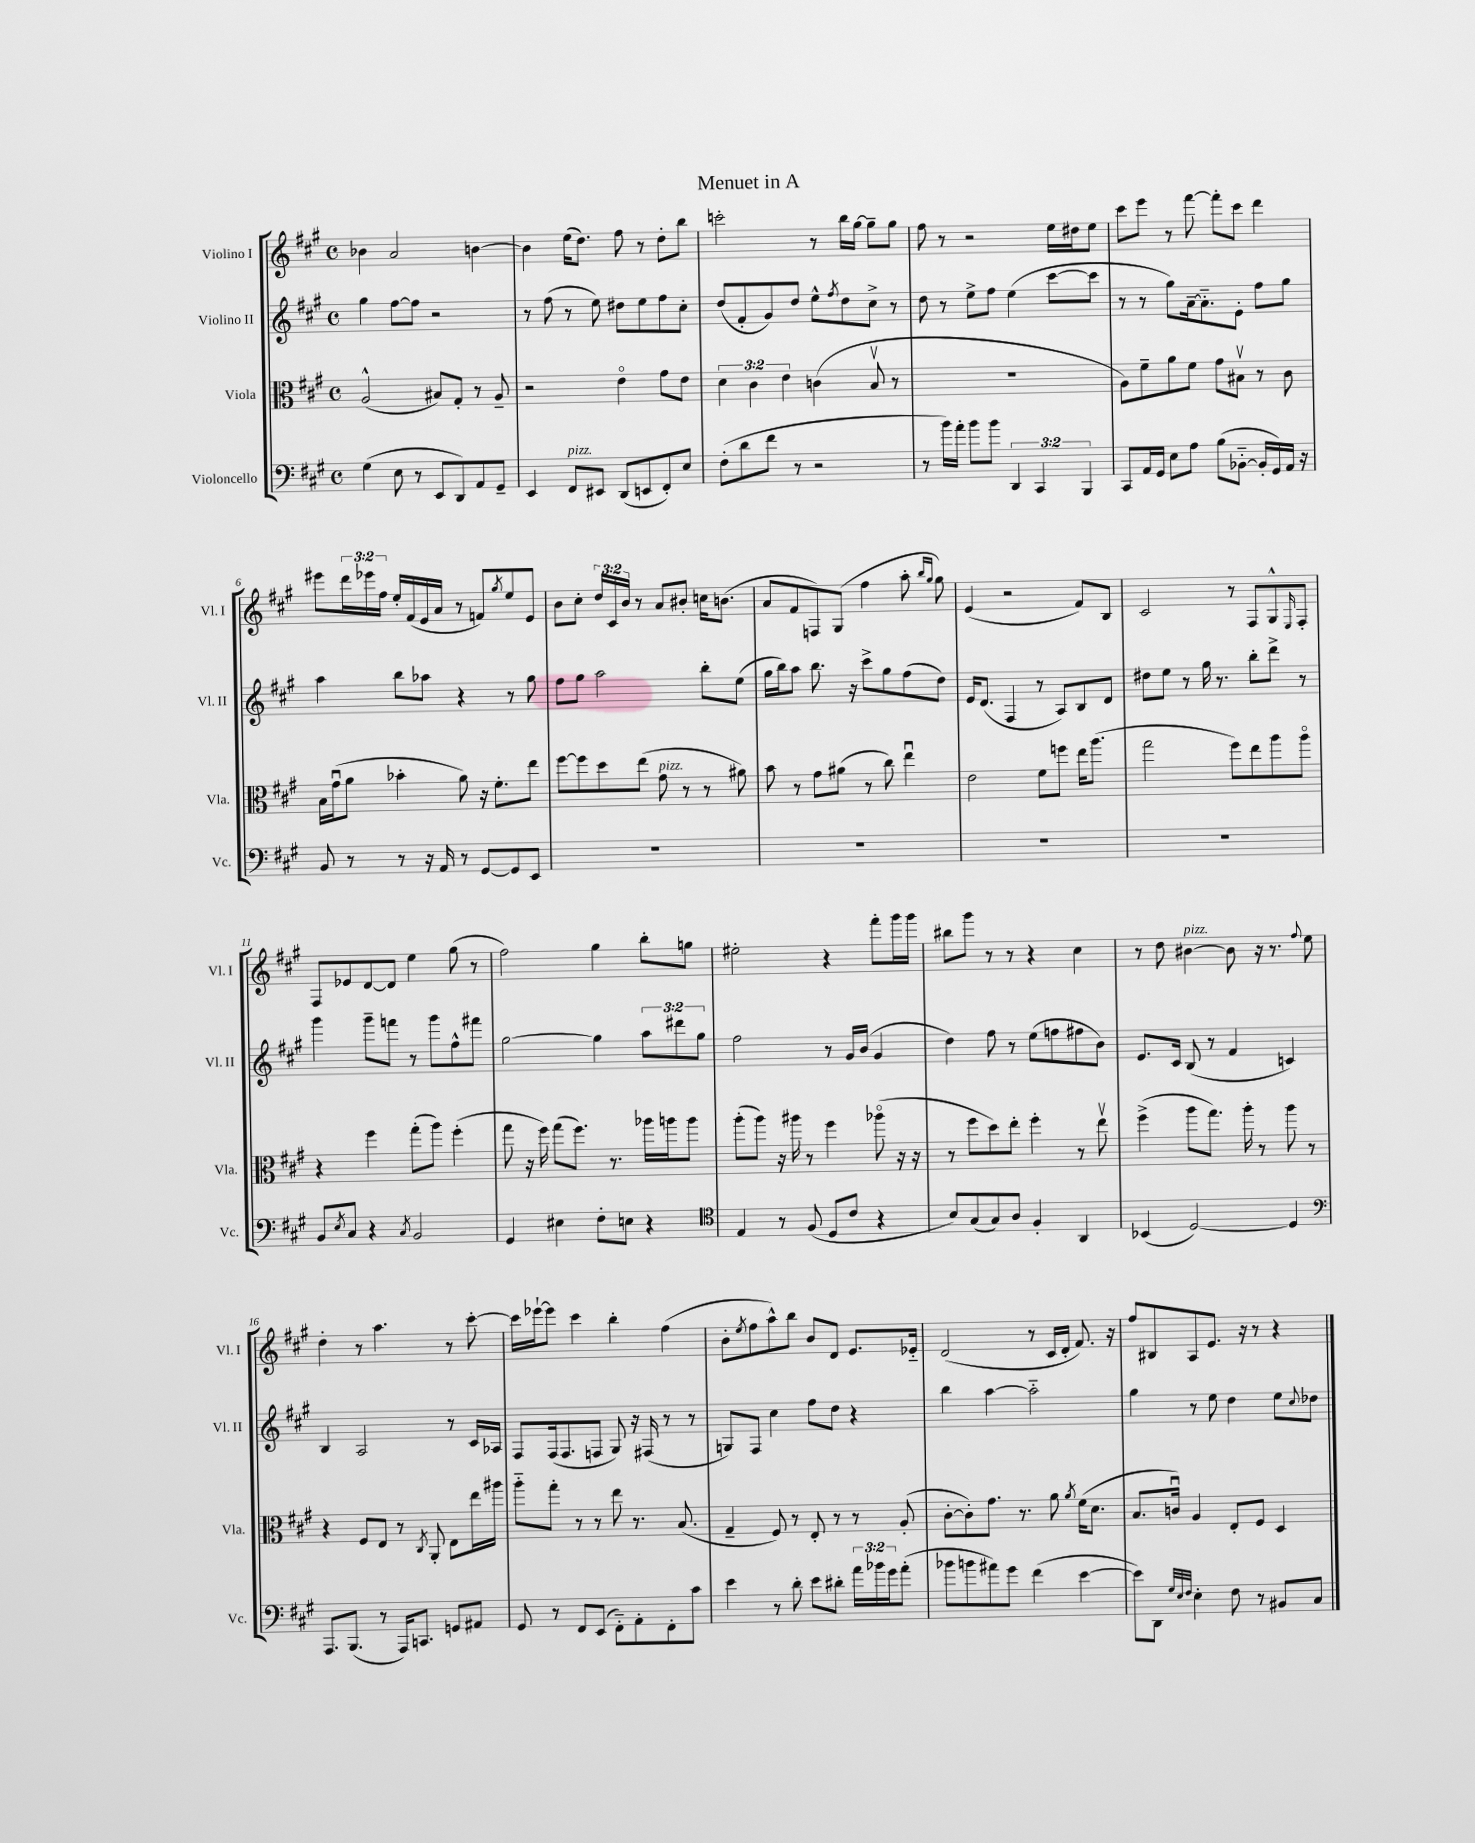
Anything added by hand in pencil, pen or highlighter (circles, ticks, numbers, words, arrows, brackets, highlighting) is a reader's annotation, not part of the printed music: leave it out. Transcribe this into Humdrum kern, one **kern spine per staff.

**kern	**kern	**kern	**kern
*part4	*part3	*part2	*part1
*staff4	*staff3	*staff2	*staff1
*I"Violoncello	*I"Viola	*I"Violino II	*I"Violino I
*I'Vc.	*I'Vla.	*I'Vl. II	*I'Vl. I
*clefF4	*clefC3	*clefG2	*clefG2
*k[f#c#g#]	*k[f#c#g#]	*k[f#c#g#]	*k[f#c#g#]
*M4/4	*M4/4	*M4/4	*M4/4
*met(c)	*met(c)	*met(c)	*met(c)
=1	=1	=1	=1
(4G#\	(2A^^/	4gg#\	4b-X\
8E\	.	[8ff#\L	2a/
8r	.	8ff#\J]	.
8EE/L	8B#X/L)	2r	.
8DD/)	8G#'/J	.	.
8AA/	8r	.	[4bn\
8GG#~/J	8A~/	.	.
=2	=2	=2	=2
4EE/	2r	8r	4b\]
.	.	(8ff#\	.
!LO:TX:a:i:t=pizz.	!	!	!
8FF#/L	.	8r	(16ee\KL
.	.	.	8.dd\J)
8EE#X/J	.	8ee\)	.
(8DD/L	4e\	8dd#X\L	8ff#\
8EEn/	.	8ee\	8r
8FF#'/)	8g#\L	8ff#\	8dd'\L
8E/J	8e\J	8cc#'\J	8bb\J
=3	=3	=3	=3
(8F#'\L	6d\	(8dd/L	2cccn'\
8d\	.	8f#'/	.
.	6c#\	.	.
8f#\J	.	8g#/)	.
.	6e\	.	.
8r	.	8dd/J	.
2r	(4cn\	8ee^^\L	8r
.	.	8qff#/	.
.	.	8dd\	16bb\LL
.	.	.	[16gg#\JJ
.	8Bv/	8cc#^\J	8gg#~\L]
.	8r	8r	8gg#\J
=4	=4	=4	=4
8r	1r	8dd\	8ff#\
16b\LL)	.	8r	8r
16a'\JJ	.	.	.
8b\L	.	8ee^\L	2r
8b\J	.	8ff#\J	.
6DD/	.	(4ee\	.
6CC#/	.	.	.
.	.	[8ccc#\L	16ee\LL
.	.	.	16dd#X\J
6BBB/	.	.	.
.	.	8ccc#\J]	8ee\J
=5	=5	=5	=5
8CC#/L	8A\L)	8r	8ccc#\L
16AA/L	8f#~\	8r	8eee\J
16GG#/JJ	.	.	.
8E\L	8a\	8gg#\L)	8r
8A\J	8f#\J	[16a~\k	[8fff#\
.	.	8.a\]	.
(8B\L	8g#\L	.	8fff#'\L]
[8BB-X\J	8B#Xv\J	8e'\J	8ccc#\J
16BB-'/LL]	8r	8ff#\L	4ddd\
16GG#/)	.	.	.
16AA/JJ	8c#\	8gg#\J	.
16r	.	.	.
!!LO:LB:g=z
=6	=6	=6	=6
8BB/	16B\LL	4aa\	8eee#X\L
.	(16g#u\J	.	.
8r	8a\J	.	24ddd\L
.	.	.	24eee-X\
.	.	.	24ff#\JJ
8r	4b-X'\	8bb\L	16ee'/LL
.	.	.	(16f#/
16r	.	8aa-X\J	16e/
16AA/	.	.	16a/JJ
8r	8a\)	4r	8r
[8GG#/L	16r	.	8fn/L)
.	8.f#'\L	.	.
.	.	.	8qgg#/
8GG#/]	.	8r	8ee/
8EE/J	8ee\J	8gg#\	8e/J
=7	=7	=7	=7
1r	[8ff#\L	8ff#\L	8b\L
.	8ff#\]	8gg#\J	8cc#'\J
.	8dd\	2aa\	24dd/LL
.	.	.	24c#/
.	.	.	24b/JJ
.	(8ee\J	.	8r
!	!LO:TX:a:i:t=pizz.	!	!
.	8g#\	.	8a/L
.	8r	.	8b#X'/J
.	8r	8bb'\L	16ccn\KL
.	.	.	(8.bn\J
.	8a#X\)	(8ee\J	.
=8	=8	=8	=8
1r	8b\	16gg#\LL	8a/L
.	.	16bb\J)	.
.	8r	8aa\J	8f#/
.	8g#\L	8.bb\	8Fn/)
.	(8a#X\J	.	(8G#/J
.	.	16r	.
.	8r	8ccc#^\L	4ff#\
.	8cc#\)	8gg#\	.
.	4eeu\	(8ff#\	8aa'\
.	.	.	16qqbb/LL
.	.	.	16qqgg#/JJ
.	.	8dd\J)	8gg#\)
=9	=9	=9	=9
1r	2e\	16e/KL	(4e/
.	.	(8.d/J	.
.	.	4F#/	2r
.	8f#\L	8r	.
.	8ffn\J	8A/L)	.
.	16ee\KL	8B/	8f#/L)
.	(8.aa\J	.	.
.	.	8d/J	8B/J
=10	=10	=10	=10
1r	2gg#\	8dd#X\L	2c#/
.	.	8ee\J	.
.	.	8r	.
.	.	16gg#\	.
.	.	8.r	.
.	8ff#\L)	.	8r
.	8ee\	8bb'\L	8F#/L
.	8aa\	8ddd^\J	8G#^^/
.	.	.	16qqE/
.	8aa\J	8r	8F#'/J
!!LO:LB:g=z
=11	=11	=11	=11
8BB/L	4r	4ggg#\	8F#/L
8qE/	.	.	.
8C#/J	.	.	8e-X/
4r	4ff#\	8ggg#~\L	[8d/
.	.	8fffn\J	8d/J]
8qC#/	.	.	.
2BB/	(8gg#'\L	8r	4ee\
.	8aa\J)	8ggg#\L	.
.	(4ff#'\	8ff#^^\	(8gg#\
.	.	8fff#X\J	8r
=12	=12	=12	=12
4GG#/	8gg#\	[2gg#\	2ff#\)
.	16r	.	.
.	16ff#\)	.	.
4E#X\	(8gg#\L	.	.
.	8.ff#\J)	.	.
8F#'\L	.	4gg#\]	4gg#\
.	8.r	.	.
8En\J	.	.	.
4r	16aa-X\LL	12aa\L	8bb'\L
.	16aan\J	.	.
.	.	12ddd#X\	.
.	8aa\J	.	8ggn\J
.	.	12gg#\J	.
=13	=13	=13	=13
*clefC4	*	*	*
4E/	(8aa'\L	2ff#\	2ee#X'\
.	8aa\J)	.	.
8r	16r	.	.
.	16aa#X\	.	.
(8F#/	8r	.	.
8D/L	4ff#\	8r	4r
8c#/J	.	16g#/LL	.
.	.	(16b/JJ	.
4r	(8aa-X\	4g#/	8fff#'\L
.	16r	.	16ggg#\L
.	16r	.	16ggg#\JJ
=14	=14	=14	=14
8B/L)	8r	4dd\)	8bb#X\L
(8G#/	8ff#\L	.	8ggg#\J
8G#/)	8dd\)	8ff#\	8r
8A/J	8ee'\J	8r	8r
4F#'/	4ff#'\	(8ee\L	4r
.	.	8ffn\	.
4AA/	8r	8ff#X\	4cc#\
.	8eev\	8b\J)	.
=15	=15	=15	=15
(4BB-X/	(4ff#^\	8.e/L	8r
.	.	.	8dd\
.	.	16c#/Jk	.
!	!	!	!LO:TX:a:i:t=pizz.
[2D/)	8aa\L	(8B/	[4b#X\
.	8.gg#\J)	8r	.
.	.	4f#/	8b#\]
.	16aa'\	.	.
.	8r	.	16r
.	.	.	8.r
4D/]	8aa\	4cn/)	.
.	.	.	8qqff#/
.	8r	.	8ee\
!!LO:LB:g=z
=16	=16	=16	=16
*clefF4	*	*	*
8.AAA/L	4r	4B/	4dd'\
(8.BBB/J	.	.	.
.	8F#/L	2A/	8r
8r	8E/J	.	4.aa\
16AAA/KL)	8r	.	.
8.CCn/J	.	.	.
.	8qC#/	.	.
.	8AA'/	.	.
8GGn/L	8E\L	8r	8r
8AA#X/J	16ee\L	16c#/LL	[8ccc#'\
.	16aa#X\JJ	16A-X/JJ	.
=17	=17	=17	=17
8GG#/	8aa\L	8F#/L	16ccc#\LL]
.	.	.	[16eee-X`\J
8r	8gg#'\J	(16F#/k	8eee-\J]
.	.	8.F#/	.
8FF#/L	8r	.	4ccc#\
(8EE/J	8r	8Fn/J	.
8FF#\L)	8ee\	8G#/)	4bb'\
8AA'\	8.r	16r	.
.	.	(16F#X/	.
8FF#'\	.	8r	(4ff#\
.	(8.B/	.	.
8c#\J	.	8r	.
=18	=18	=18	=18
4e\	4G#~/	8Gn/L)	8b'\L
.	.	.	8qee/
.	.	8F#/J	8ff#\
8r	8F#/)	4cc#\	8aa^^\)
8d'\	8r	.	8bb\J
8e\L	8E'/	8ff#\L	8b/L
8d#X'\J	8r	8dd\J	8d/J
24a\LL	8r	4r	8.e/L
24b-X\	.	.	.
24g#\J	.	.	.
(8a'\J	(8A'/	.	.
.	.	.	16e-X/Jk
=19	=19	=19	=19
8b-X\L	[8c#'\L	4bb\	(2d/
8bn\	8c#'\])	.	.
8a#X\)	8.g#\J	[4aa\	.
8g#\J	.	.	.
.	8.r	.	.
(4f#\	.	2aa\]	8r
.	8a\	.	16c#/LL
.	.	.	16d'/JJ
.	8qa/	.	.
[4e\	(16f#\KL	.	8.f#/)
.	8.d\J	.	.
.	.	.	16r
=20	=20	=20	=20
8e\L])	8.B/L	4gg#\	8ff#/L
8DD\J	.	.	8B#X/
.	16cnu/Jk)	.	.
32qqG#/LLL	.	.	.
32qqE/	.	.	.
32qqF#/JJJ	.	.	.
4E'\	4A/	8r	8A/
.	.	8ee\	8.e/J
8F#\	8E'/L	4dd\	.
.	.	.	16r
8r	8F#/J	.	8r
8BB#X/L	4D/	8ee\L	4r
.	.	8qqcc#/	.
8C#/J	.	8dd-X\J	.
==	==	==	==
*-	*-	*-	*-
